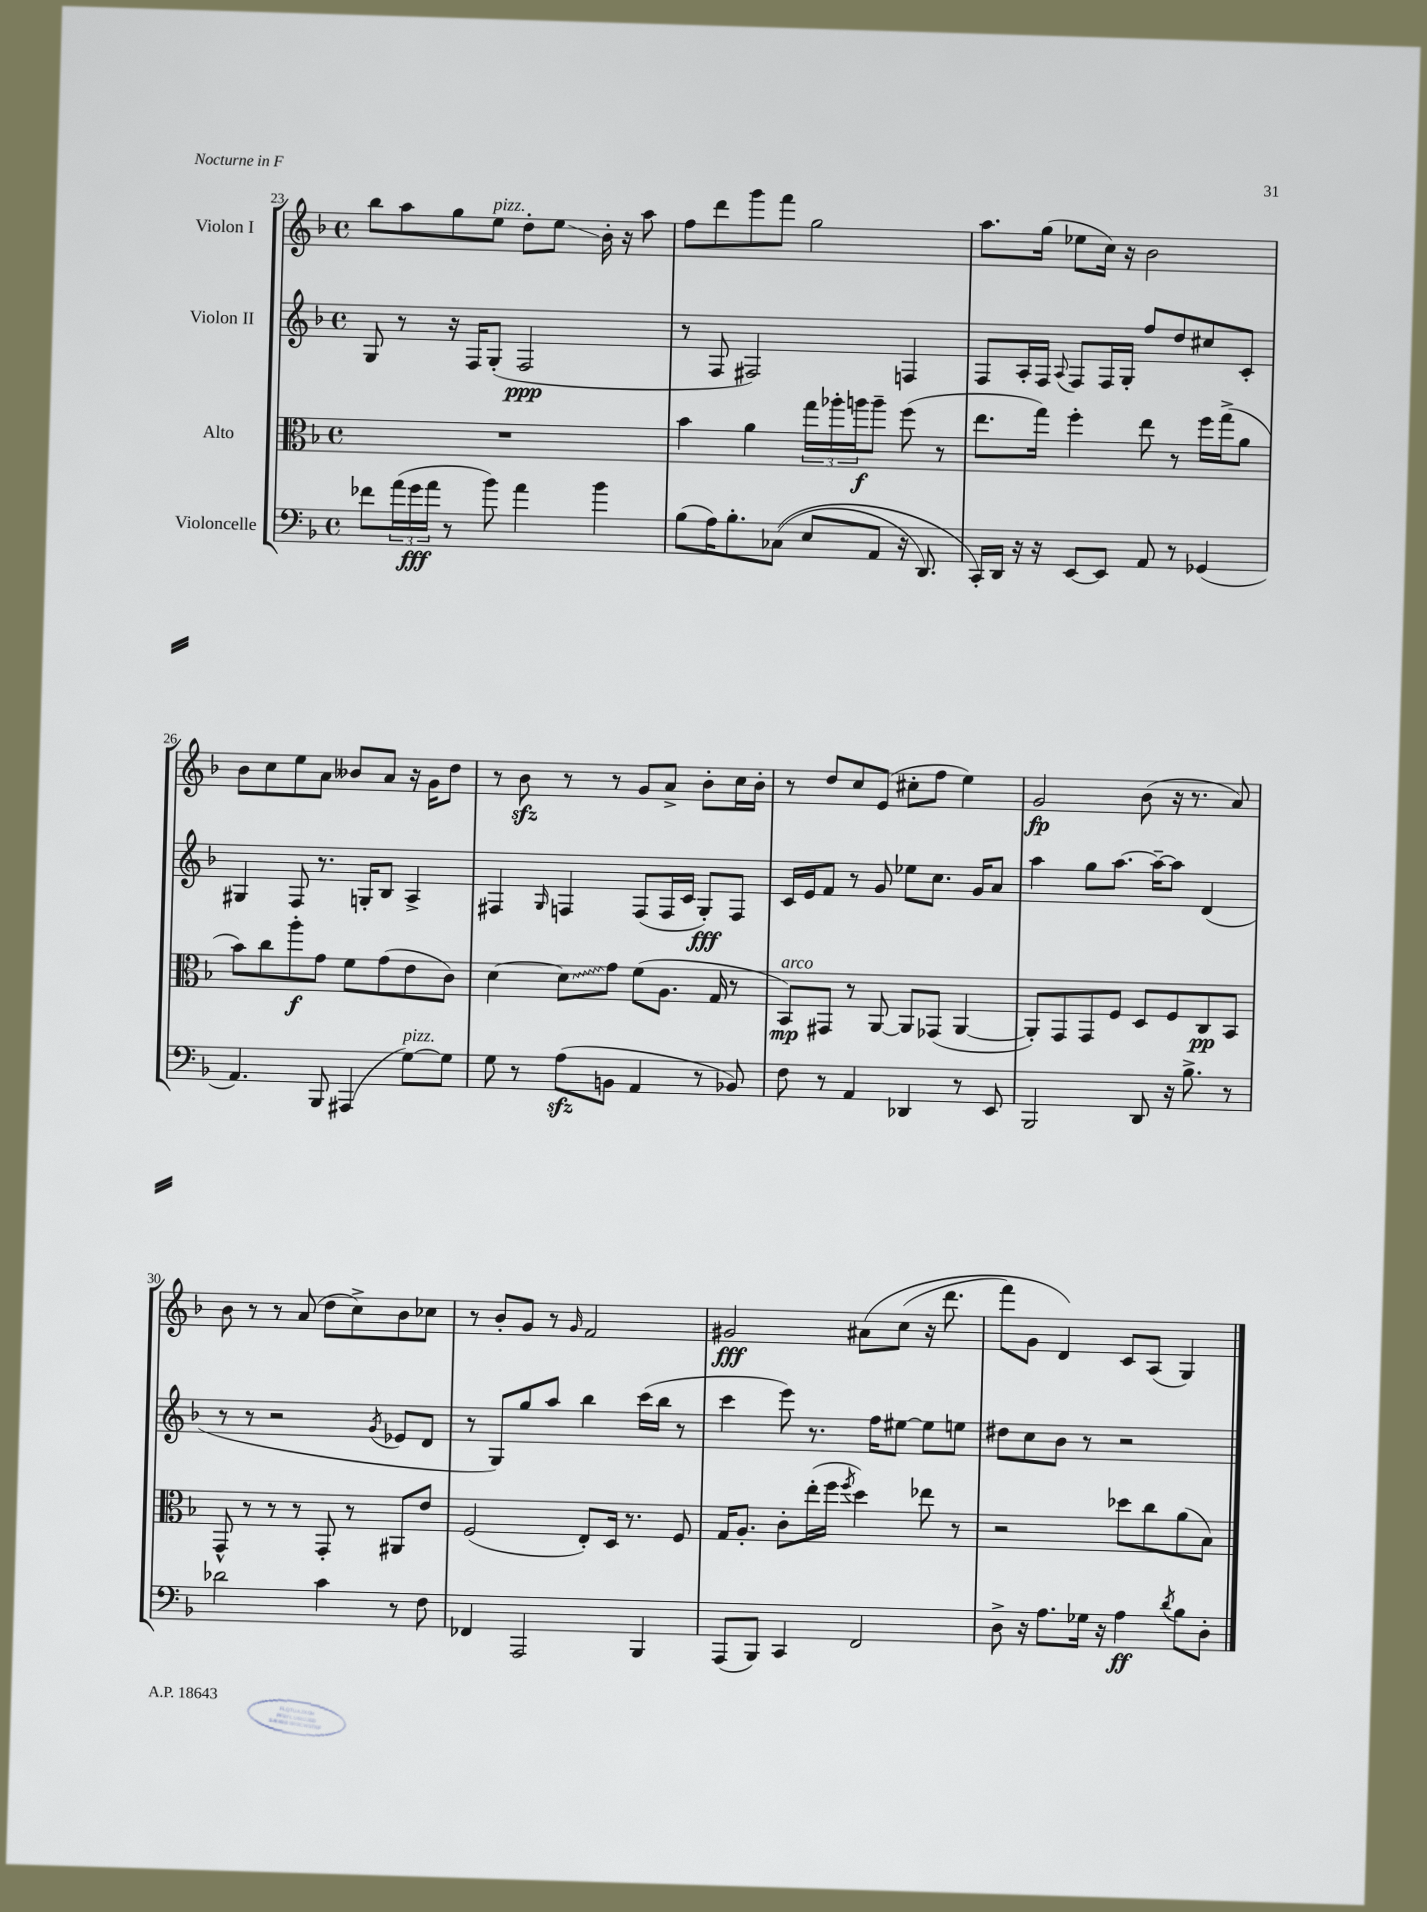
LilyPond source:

<<
\new StaffGroup <<
\new Staff = "s0" \with { instrumentName = "Violon I" } {
    \clef treble \key f \major \defaultTimeSignature \time 4/4
    bes''8 a''8 g''8 e''8^\markup { \italic "pizz." } d''8-. e''8\glissando bes'16-. r16 a''8 |
    f''8 d'''8 g'''8 f'''8 g''2 |
    a''8. g''16( ees''8 c''16) r16 bes'2 |
    bes'8 c''8 e''8 a'8 beses'8 a'8 r16 g'16 d''8 |
    r8 bes'8\sfz r8 r8 g'8 a'8-> bes'8-. c''16 bes'16-. |
    r8 d''8 c''8 e'8( cis''8-. f''8 e''4) |
    g'2\fp bes'8( r16 r8. a'8) |
    bes'8 r8 r8 a'8( d''8 c''8->) bes'8 ces''8 |
    r8 bes'8-. g'8 r8 \grace { g'16 } f'2 |
    gis'2\fff ais'8\( c''8( r16 d'''8. |
    f'''8) g'8 d'4\) c'8 a8( g4) \bar "|." |
}
\new Staff = "s1" \with { instrumentName = "Violon II" } {
    \clef treble \key f \major \defaultTimeSignature \time 4/4
    g8 r8 r16 f16 g8-.( f2\ppp |
    r8 f8 fis2) f4 |
    f8 a16-. f16 \appoggiatura { a8 } f8 f16 g16-. f''8 d''8 cis''8 c'8-. |
    gis4 f8 r8. g16-. bes8 a4-> |
    fis4 \grace { g16 } f4 f8( f16 c'16 g8-.\fff) f8 |
    c'16 e'16 f'8 r8 g'8 ees''8 c''8. g'16 a'8 |
    a''4 g''8 a''8.~ a''16~-- a''8 d'4( |
    r8 r8 r2 \acciaccatura { g'8 } ees'8 d'8 |
    r8 g8) g''8 a''8 bes''4 c'''16( bes''16 r8 |
    c'''4 e'''8) r8. f''16 eis''8~ eis''8 e''8 |
    dis''8 c''8 bes'8 r8 r2 \bar "|." |
}
\new Staff = "s2" \with { instrumentName = "Alto" } {
    \clef alto \key f \major \defaultTimeSignature \time 4/4
    R1 |
    bes'4 a'4 \tuplet 3/2 { g''16 aes''16-. a''16\f } a''8-- f''8( r8 |
    e''8. g''16) f''4-. e''8 r8 f''16 g''16->( a'8 |
    bes'8) c''8 a''8-.\f g'8 f'8 g'8( e'8 c'8) |
    d'4~ \once \override Glissando.style = #'zigzag d'8\glissando g'8 f'8( a8. g16 r8 |
    bes,8\mp^\markup { \italic "arco" }) gis,8 r8 a,8~ a,8 ges,8( a,4~ |
    a,8-.) g,8 g,8 f8 d8 f8 c8\pp bes,8 |
    g,8-^ r8 r8 r8 g,8-. r8 ais,8 e'8 |
    f2( e8-.) d16 r8. f8 |
    g16 a8.-. c'8-. e''16-.( f''16 \acciaccatura { f''8 } d''4) ees''8 r8 |
    r2 des''8 c''8 a'8( bes8) \bar "|." |
}
\new Staff = "s3" \with { instrumentName = "Violoncelle" } {
    \clef bass \key f \major \defaultTimeSignature \time 4/4
    fes'8 \tuplet 3/2 { a'16( g'16\fff a'16 } r8 bes'8) a'4 bes'4 |
    bes8( a16) bes8.-. ces8(\( e8 a,8 r16 d,8.) |
    c,16-.\) d,16 r16 r16 e,8~ e,8 a,8 r8 ges,4( |
    a,4.) bes,,8 ais,,4( g8~^\markup { \italic "pizz." }) g8 |
    g8 r8 a8\sfz( b,8 a,4 r8 bes,8) |
    f8 r8 a,4 des,4 r8 e,8 |
    bes,,2 d,8 r16 bes8.-> r8 |
    des'2 c'4 r8 f8 |
    fes,4 a,,2 bes,,4 |
    a,,8( bes,,8) c,4 f,2 |
    d8-> r16 a8. ges16 r16 a4\ff \acciaccatura { d'8 } bes8 d8-. \bar "|." |
}
>>
>>
\layout { \context { \Score currentBarNumber = #23 } }
